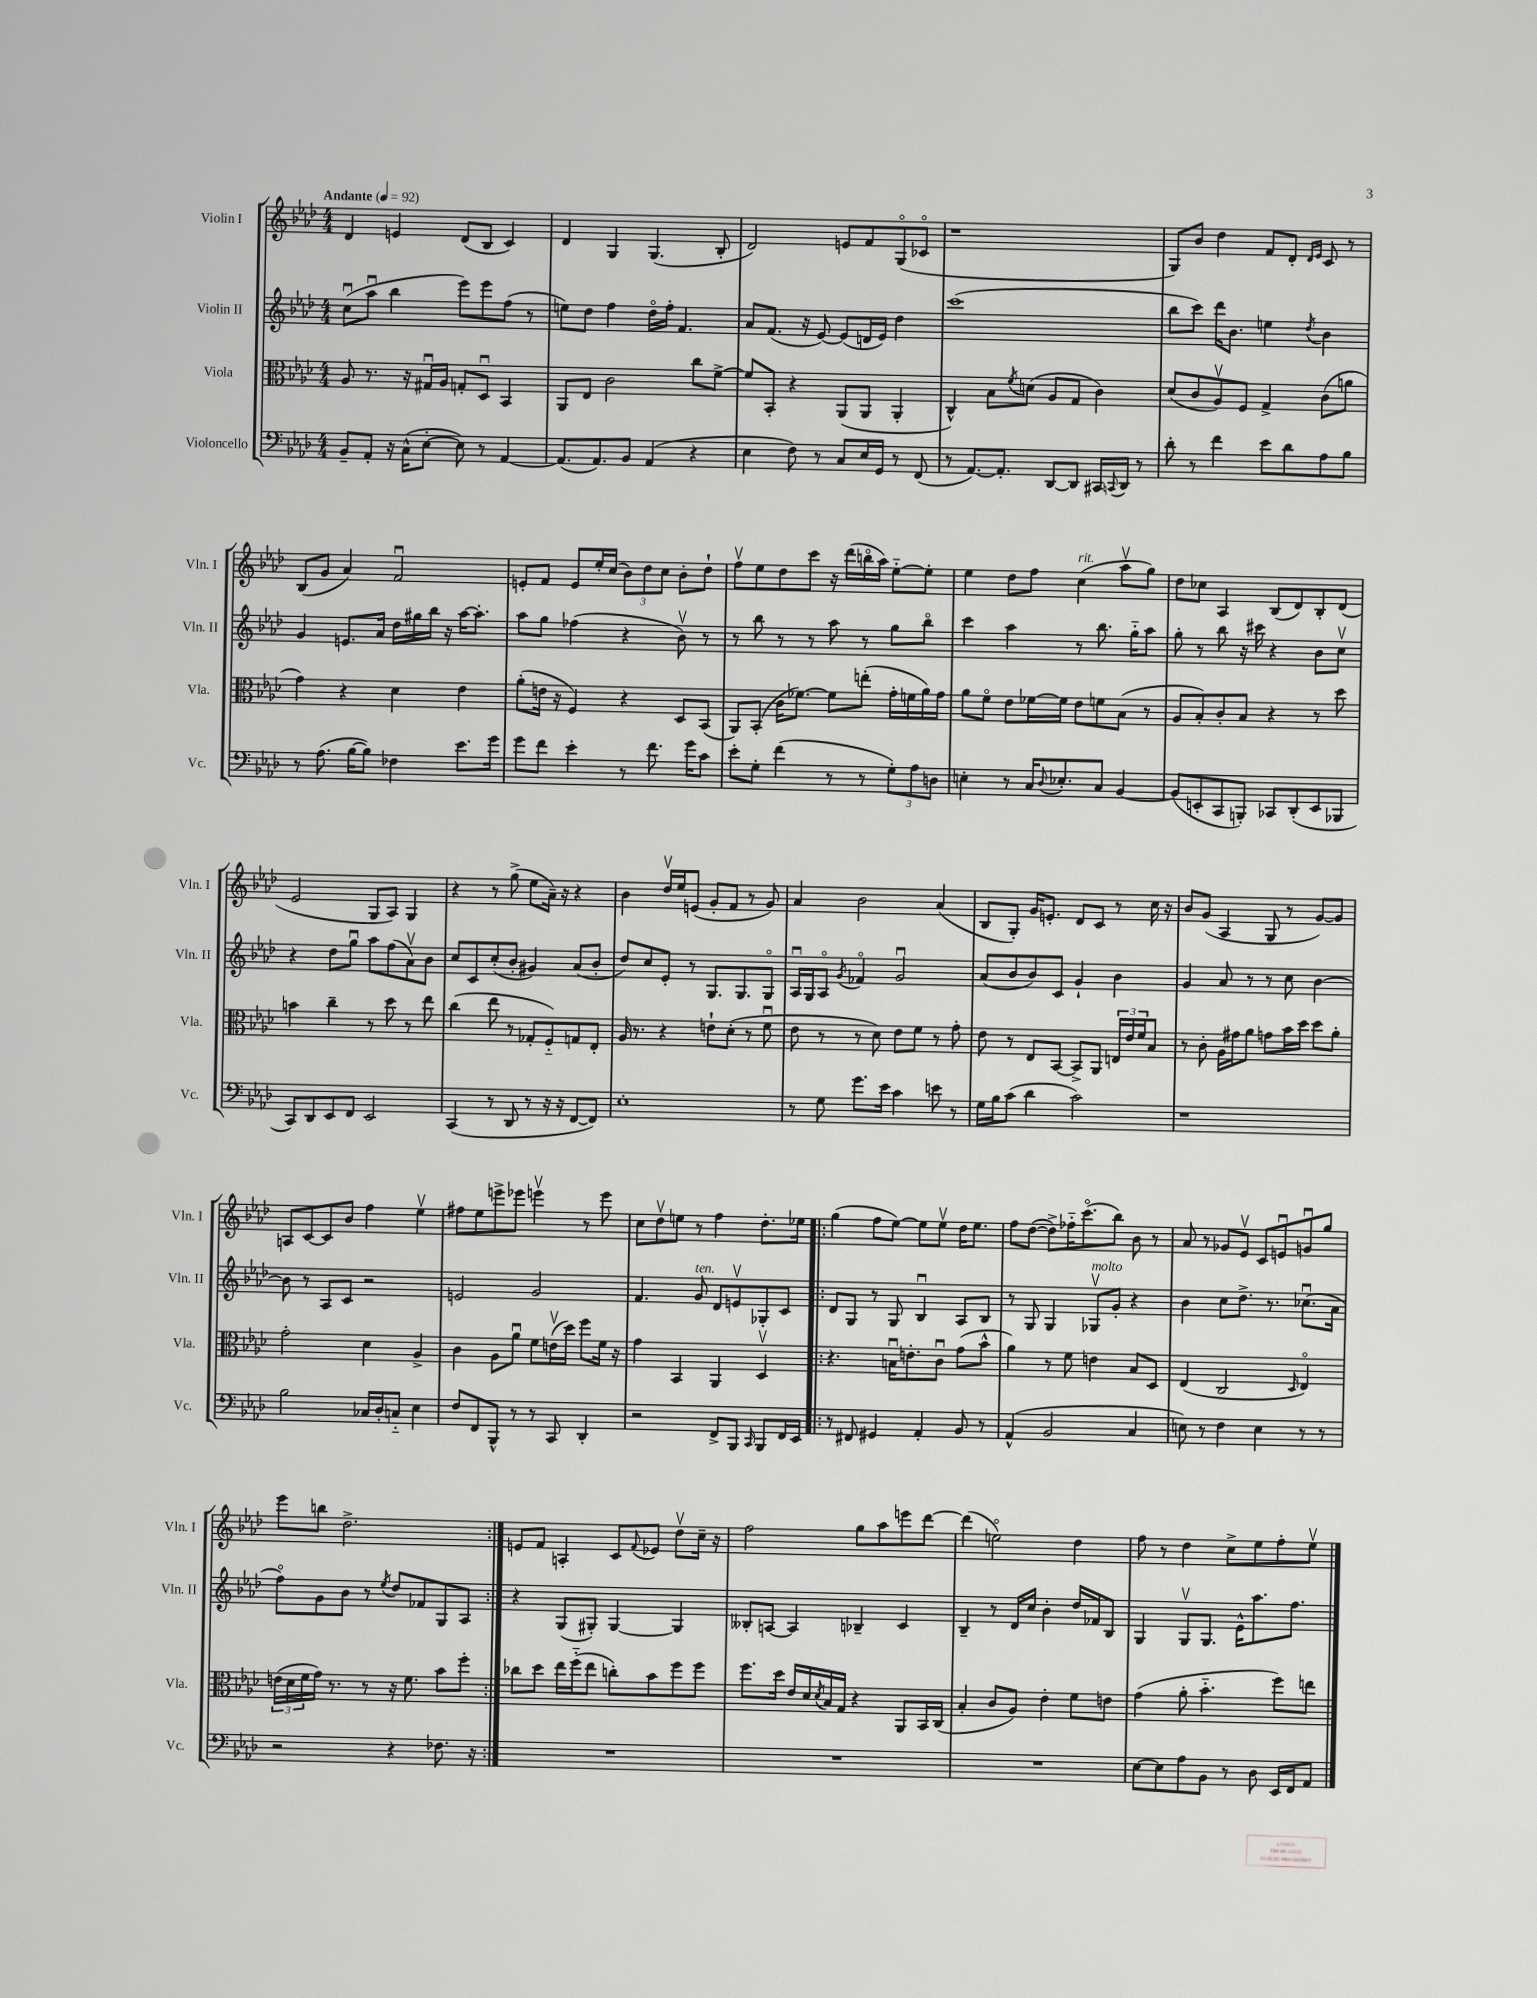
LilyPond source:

<<
\new StaffGroup <<
\new Staff = "s0" \with { instrumentName = "Violin I" shortInstrumentName = "Vln. I" } {
    \clef treble \key aes \major \numericTimeSignature \time 4/4 \tempo "Andante" 4 = 92
    des'4 e'4 des'8( bes8 c'4) |
    des'4 g4 g4.( bes8-. |
    des'2) e'8 f'8 g8\flageolet( ces'8\flageolet |
    r1 |
    g8) bes'8 des''4 f'8 des'8-. \grace { des'16 ees'16 } c'8 r8 |
    bes8( g'8 aes'4) f'2\downbow |
    e'8-. f'8 e'8 ees''16-. c''16( \tuplet 3/2 { bes'8) des''8 c''8 } bes'8-. des''8-! |
    f''8\upbow ees''8 des''8 c'''8 r16 des'''16( b''16\flageolet aes''16) ees''8~-_ ees''8-. |
    ees''4 des''8 f''8 c''4^\markup { \italic "rit." }( aes''8\upbow g''8) |
    des''8 ces''8 aes4 bes8( des'8) bes8-. des'8( |
    ees'2 g8 aes8) g4 |
    r4 r8 g''8->( ees''8 aes'16--) r16 r4 |
    bes'4 des''16\upbow ees''16 e'8( g'8-. f'8 r8 g'8) |
    aes'4 bes'2 aes'4( |
    bes8 g8-.) g'16 e'8.-. des'8 c'8 r8 c''16 r16 |
    bes'8 g'8( aes4 g8 r8 g'8~) g'8 |
    a8 c'8~ c'8 bes'8 f''4 ees''4\upbow |
    fis''8 ees''8 e'''8-> ees'''8 e'''4\upbow r8 e'''8 |
    c''8 des''8\upbow e''8 r8 f''4 des''8.-. ees''16 |
    \repeat volta 2 { g''4( f''8 ees''8~) ees''8 ees''8\upbow des''16 ees''8. |
    f''8 des''8~( des''8->) fes''16-_ c'''8.\flageolet( bes''8) bes'8 r8 |
    aes'8 r8 ges'8 ees'8\upbow c'8 e'8\downbow g'8\downbow g''8 |
    ees'''8 b''8 des''2.-> | }
    e'8 f'8 a4-. c'8 \appoggiatura { f'8 } ees'8 des''8\upbow c''16-- r16 |
    f''2 g''8 aes''8 e'''8 des'''8~ |
    des'''4( e''2\flageolet) des''4 |
    f''8 r8 des''4 c''8-> ees''8 f''8-. ees''8\upbow \bar "|." |
}
\new Staff = "s1" \with { instrumentName = "Violin II" shortInstrumentName = "Vln. II" } {
    \clef treble \key aes \major \numericTimeSignature \time 4/4
    c''8\downbow( aes''8\downbow bes''4 ees'''8) ees'''8 f''8( r8 |
    e''8) des''8 f''4 des''16\flageolet f''16-. f'4. |
    aes'8 f'8.( r16 ees'8~) ees'8( d'16 ees'16) des''4 |
    c'''1( |
    bes''8 c'''8) des'''16 bes'8. e''4 \acciaccatura { des''8 } bes'4 |
    g'4 e'8. aes'16 des''16 gis''16 bes''16 r16 aes''16~ aes''8.-. |
    aes''8 g''8 fes''4( r4 bes'8\upbow) r8 |
    r8 bes''8 r8 r8 aes''8 r8 g''8 bes''8\flageolet |
    c'''4 aes''4 r8 bes''8. g''16-_ aes''8 |
    g''8-. r8 bes''8 r16 cis'''16 r4 bes'8 c''8\upbow |
    r4 des''8 g''8\downbow aes''8 f''8( aes'8\upbow) bes'8 |
    c''8 c'8 c''8-.( bes'8-. gis'4) aes'8( bes'8-. |
    des''8) c''8 ees'8-. r8 g8. g8. g8\flageolet |
    aes16\downbow g16 aes8\flageolet \acciaccatura { g'8 } fes'4\flageolet g'2\downbow |
    aes'8( bes'8 bes'8) c'8 g'4-! bes'4 |
    g'4 aes'8 r8 r8 c''8 bes'4~ |
    bes'8 r8 aes8 c'8 r2 |
    e'2 g'2 |
    f'4. g'8^\markup { \italic "ten." } des'8 e'8\upbow ges8-. c'8 |
    \repeat volta 2 { des'8 g8 r8 g8 bes4\downbow aes8 bes8 |
    r8 g8 g4 ges8\upbow^\markup { \italic "molto" } g'8-. r4 |
    bes'4 c''8 des''8.-> r8. ces''8.\downbow( aes'16 |
    f''8\flageolet) g'8 bes'8 r8 \acciaccatura { ees''8 } des''8 fes'8 g8 aes8 | }
    r4 g8( gis8-.) gis4~ gis4 |
    beses8-. a8~ a4 bes4-- c'4 |
    bes4-- r8 des'16 c''16 bes'4-. des''16 fes'16 bes8 |
    g4 g8\upbow g8. ees'16-^ aes''8. f''8. \bar "|." |
}
\new Staff = "s2" \with { instrumentName = "Viola" shortInstrumentName = "Vla." } {
    \clef alto \key aes \major \numericTimeSignature \time 4/4
    aes8 r8. r16 gis16\downbow aes16 g8-. des8\downbow bes,4 |
    aes,8 ees8 c'2 c''8 f'8~-> |
    f'8 bes,8-. r4 aes,8( aes,8 aes,4-. |
    c4-^) bes8 \acciaccatura { f'8 } d'8( aes8 g8 c'4) |
    des'8( c'8 aes8\upbow) f8 g4-> c'8( a'8 |
    g'4) r4 des'4 ees'4 |
    aes'8-.( e'16 r16 f4) r4 des8 bes,8( |
    aes,8) bes,8-.( c'16 fes'8.~) fes'8 e''8-.( g'16-. f'16 aes'16) g'16 |
    aes'8 f'8\flageolet ees'8 fes'16~ fes'16 ees'8 f'8 bes8( r8 |
    aes8 bes8-.) c'8-. bes8 r4 r8 des''8 |
    b'4 c''4-- r8 des''8 r8 ees''8 |
    c''4( ees''8 r8 ges8-. f8-_) g8 ees8-. |
    aes16 r8. r4 e'8-! des'8-.( r8 f'8\downbow |
    ees'8 r8 r8 des'8) ees'8 f'8 r8 g'8-. |
    ees'8 r8 ees8 bes,8~ bes,8-> aes,8 \tuplet 3/2 { e16 ees'16 f'16 } bes8 |
    r8 c'8-. aes16 gis'16 aes'8 g'8 bes'16 des''16 des''8 aes'8-. |
    g'2-. des'4 aes4-> |
    c'4 aes8 aes'8\downbow f'8 e'16\upbow( des''16) f''8 f'16 r16 |
    g'4 bes,4 aes,4 des4\upbow |
    \repeat volta 2 { r4. b16\downbow e'8.-. c'8\downbow g'8( bes'8-^ |
    aes'4) r8 f'8 e'4 bes8 des8 |
    ees4( c2 \grace { des16 } ees4\flageolet) |
    \tuplet 3/2 { e'16( des'16 f'16 } g'16) r8. r8 r16 f'8. bes'8 f''8-. | }
    ces''8 des''8 ees''16 f''16-_( ees''8 c''8-.) bes'8 f''8 f''8 |
    f''8. des''16 ees'16 des'16 \acciaccatura { des'8 } bes16 g16 r4 aes,8 bes,16 c16( |
    bes4-. c'8 aes8) ees'4-. f'8 e'8 |
    g'4( aes'8-. bes'4.-_ f''8) e''8 \bar "|." |
}
\new Staff = "s3" \with { instrumentName = "Violoncello" shortInstrumentName = "Vc." } {
    \clef bass \key aes \major \numericTimeSignature \time 4/4
    bes,8-- aes,8-. r16 c16-^( ees8~-. ees8) r8 aes,4~ |
    aes,8.( aes,8.) bes,8 aes,4( r4 |
    ees4 f8) r8 c8 ees16 g,16 r8 f,8( |
    r8 aes,8.~) aes,8.-. des,8~ des,8 cis,16 \appoggiatura { c,8 } des,16 r8 |
    des'8-. r8 f'4 ees'8 des'8 aes8 bes8 |
    r8 aes8.( bes16~ bes8) fes4 ees'8. g'16 |
    g'8 f'8 ees'4-. r8 f'8. g'16 c'8 |
    ees'8-. g8-. f'4( r8 r8 \tuplet 3/2 { g8-.) aes8 d8 } |
    e4-. r8 c16 \appoggiatura { des8 } ees8.-. c8 bes,4~ |
    bes,8( e,8-. c,8 b,,8-.) ces,8 des,8-.( e,8 bes,,8 |
    c,8) des,8 ees,8 f,8 ees,2 |
    c,4( r8 des,8 r8 r16 r16 f,8~ f,8) |
    ees1-. |
    r8 g8 g'8. ees'16 c'4 e'8 r8 |
    g16 bes16 c'8( des'4 c'2) |
    r1 |
    bes2 ces16 des16-. c8-_ ees4 |
    f8 f,8 bes,,8-^ r8 r8 c,8 des,4-. |
    r2 f,8-> bes,,8 \grace { c,16 } bes,,8 f,16 ees,16 |
    \repeat volta 2 { r8 fis,8 gis,4 aes,4-. bes,8 r8 |
    aes,4-^( bes,2 c4 |
    e8) r8 f4 e4 r8 r8 |
    r2 r4 fes8. r16 | }
    R1 |
    R1 |
    R1 |
    ees8~ ees8 aes8 bes,8 r8 des8 ees,16 f,16 aes,8 \bar "|." |
}
>>
>>
\layout { \context { \Score \remove "Bar_number_engraver" } }
